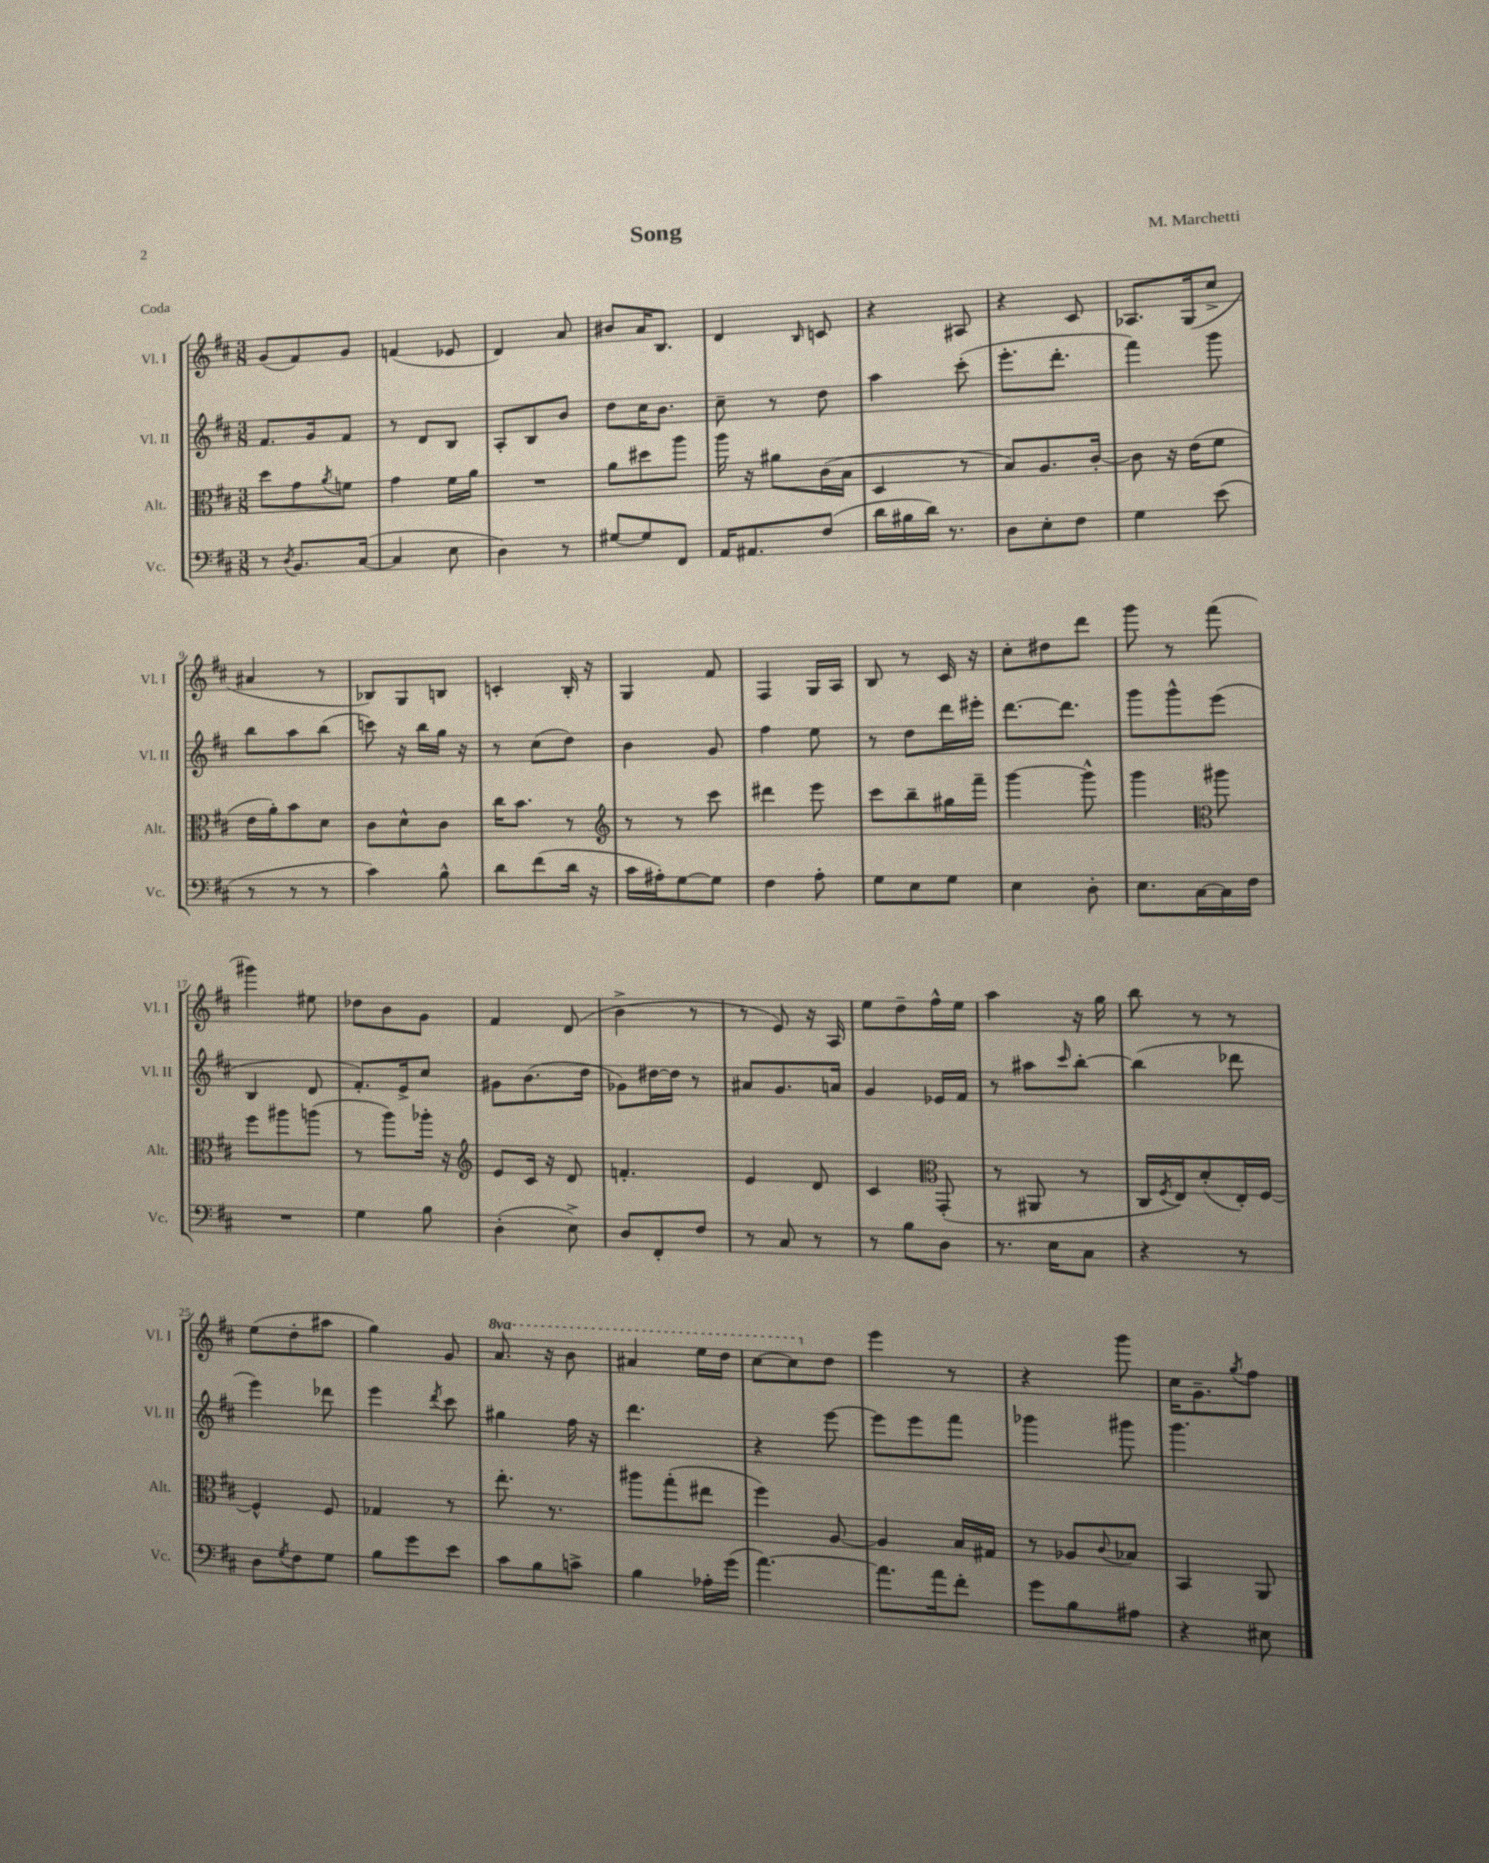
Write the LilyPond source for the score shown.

\header { title = "Song" composer = "M. Marchetti" piece = "Coda" }
<<
\new StaffGroup <<
\new Staff = "s0" \with { instrumentName = "Vl. I" shortInstrumentName = "Vl. I" } {
    \clef treble \key d \major \numericTimeSignature \time 3/8 \set Staff.ottavationMarkups = #ottavation-simple-ordinals
    g'8( fis'8) g'8 |
    f'4( ees'8 |
    d'4) a'8 |
    bis'8 a'16 b8. |
    d'4 \grace { b16 } c'8 |
    r4 ais8 |
    r4 cis'8 |
    aes8. g16( cis''8-> |
    ais'4 r8 |
    bes8) g8 b8 |
    c'4-. b16-. r16 |
    g4 fis'8 |
    fis4 g16 a16 |
    b8 r8 cis'16 r16 |
    cis''8-. dis''8 d'''8 |
    g'''8 r8 fis'''8( |
    gis'''4) eis''8 |
    des''8 b'8 g'8 |
    fis'4 d'8( |
    b'4-> r8 |
    r8 e'8) r16 a16 |
    e''8 d''8-- fis''16-^ e''16 |
    a''4 r16 g''16 |
    b''8 r8 r8 |
    e''8( d''8-. ais''8 |
    g''4) g'8 |
    \ottava #1 a''8. r16 b''8 |
    ais''4 e'''16 d'''16 |
    cis'''8~ cis'''8 \ottava #0 d''8 |
    e'''4 r8 |
    r4 g'''8 |
    cis''16 g'8.-- \acciaccatura { g''8 } fis''8 \bar "|." |
}
\new Staff = "s1" \with { instrumentName = "Vl. II" shortInstrumentName = "Vl. II" } {
    \clef treble \key d \major \numericTimeSignature \time 3/8
    fis'8. g'16 fis'8 |
    r8 d'8 b8 |
    a8-. b8 b'8 |
    d''8 cis''16 b'8. |
    cis''8-- r8 d''8 |
    a''4 cis'''8-.( |
    e'''8.-. d'''8.-. |
    fis'''4) g'''8 |
    b''8 a''8 b''8( |
    c'''8) r16 b''16 g''16 r16 |
    r8 cis''8( d''8) |
    b'4 g'8 |
    fis''4 e''8 |
    r8 d''8 d'''16 eis'''16-. |
    d'''8.~ d'''8. |
    g'''8 g'''8-^ e'''8( |
    b4 d'8 |
    fis'8.-.) e'16-> cis''8 |
    gis'8 b'8.( d''16 |
    ges'8) dis''16~ dis''16 r8 |
    ais'8 g'8. a'16 |
    g'4 ees'16 fis'16 |
    r8 ais''8 \grace { cis'''16 } b''8~-. |
    b''4( des'''8 |
    e'''4) des'''8 |
    e'''4 \acciaccatura { d'''8 } cis'''8 |
    gis''4 fis''16 r16 |
    d'''4. |
    r4 e'''8~ |
    e'''8 e'''8 fis'''8 |
    ges'''4 gis'''8 |
    g'''4. \bar "|." |
}
\new Staff = "s2" \with { instrumentName = "Alt." shortInstrumentName = "Alt." } {
    \clef alto \key d \major \numericTimeSignature \time 3/8
    d''8 g'8 \acciaccatura { a'8 } f'8 |
    g'4 fis'16 a'16 |
    R4. |
    a'8 dis''8 a''8 |
    a''16 r16 ais'8 cis'16( b16 |
    d4 r8 |
    b8) a8. cis'16~-. |
    cis'8 r16 e'16( fis'8 |
    e'16 a'16-.) b'8 d'8 |
    cis'8 d'8-^ cis'8 |
    cis''16 b'8. r8 |
    \clef treble r8 r8 cis'''8 |
    dis'''4 e'''8 |
    cis'''8 b''8-- gis''16 fis'''16-- |
    g'''4~ g'''8-^ |
    g'''4 \clef alto ais''8 |
    fis''8 ais''8 a''8( |
    r8 a''8) aes''16-. r16 |
    \clef treble e'8 cis'16 r16 d'8 |
    f'4.-. |
    e'4 d'8 |
    cis'4 \clef alto g,8-.( |
    r8 ais,8 r8 |
    cis16 \acciaccatura { fis8 } e16) d'8-.( e16-.) fis16~ |
    fis4-^ fis8 |
    ges4 r8 |
    e''8.-. r8. |
    ais''8 g''8-.( eis''8 |
    fis''4) a8~ |
    a4 b16 gis16 |
    r8 aes8 \appoggiatura { cis'8 } bes8 |
    b,4 a,8 \bar "|." |
}
\new Staff = "s3" \with { instrumentName = "Vc." shortInstrumentName = "Vc." } {
    \clef bass \key d \major \numericTimeSignature \time 3/8
    r8 \acciaccatura { d8 } b,8. cis16~( |
    cis4 e8 |
    d4) r8 |
    gis8~ gis8 fis,8 |
    a,16 ais,8. fis8( |
    d'16 bis16 d'16) r8. |
    d8 e8-. fis8 |
    g4 e'8( |
    r8 r8 r8 |
    cis'4) b8-^ |
    d'8 fis'8( d'16 r16 |
    cis'16 ais16-.) g8~ g8 |
    fis4 a8-. |
    g8 e8 g8 |
    e4 d8-. |
    e8. cis16~ cis16 fis16 |
    R4. |
    g4 b8 |
    d4-.( e8->) |
    d8 fis,8-. fis8 |
    r8 cis8 r8 |
    r8 b8 d8 |
    r8. e16 cis8 |
    r4 r8 |
    d8 \acciaccatura { g8 } fis8 g8 |
    b8 g'8 e'8 |
    cis'8 b8 c'8-> |
    b4 aes16-. g'16( |
    a'4.~) |
    a'8. a'16 fis'8-. |
    g'8 b8 ais8 |
    r4 eis8 \bar "|." |
}
>>
>>
